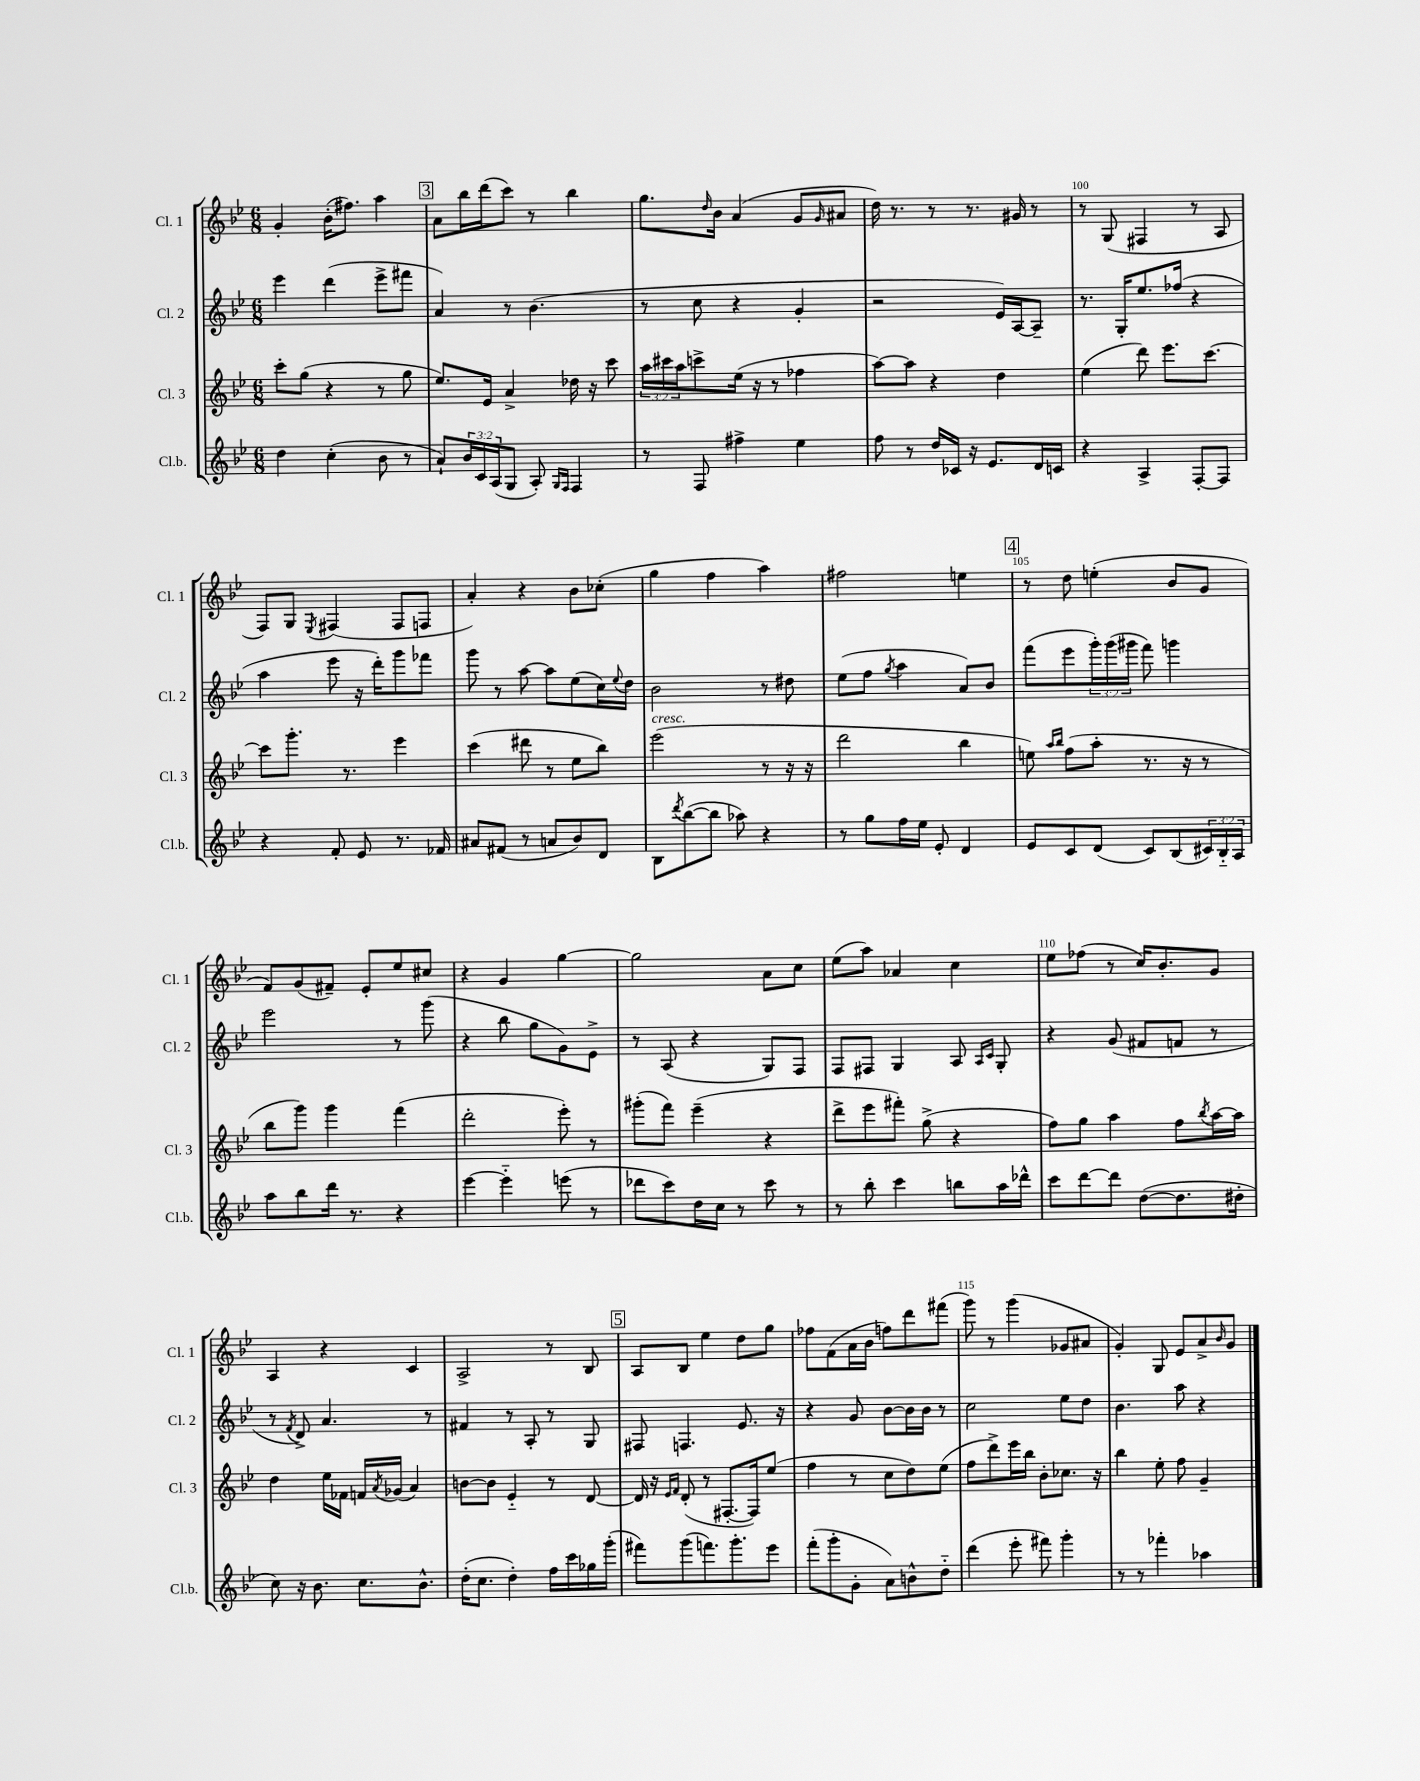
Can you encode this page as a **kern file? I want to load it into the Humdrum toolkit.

**kern	**kern	**kern	**kern
*staff4	*staff3	*staff2	*staff1
*clefG2	*clefG2	*clefG2	*clefG2
*k[b-e-]	*k[b-e-]	*k[b-e-]	*k[b-e-]
*M6/8	*M6/8	*M6/8	*M6/8
4dd	8ccc'	4eee-	4g'
.	(8gg	.	.
(4cc'	4r	(4ddd	(16b-'
.	.	.	8.ff#)
8b-	8r	8eee-^	4aa
8r	8gg	8fff#	.
=	=	=	=
8a`)	8.ee-)	4a)	8a
24b-	.	.	16bb-
24c	.	.	.
.	16e-	.	(16ddd
(24A	.	.	.
8G	4a^	8r	8ccc)
8A')	.	(4.b-	8r
16qqG	.	.	.
16qqF	.	.	.
4F	16dd-	.	4bb-
.	16r	.	.
.	8ccc	.	.
=	=	=	=
8r	24aa	8r	8.gg
.	24ccc#	.	.
.	24aa	.	.
8F	8ccc^	8cc	.
.	.	.	16qqdd
.	.	.	16b-
4ff#^	(16ee-	4r	(4a
.	16r	.	.
.	8r	.	.
4ee-	4ff-	4g'	8g
.	.	.	16qqg
.	.	.	8a#
=	=	=	=
8ff	[8aa)	2r	16dd)
.	.	.	8.r
8r	8aa]	.	.
16dd	4r	.	8r
16c-	.	.	.
16r	.	.	8.r
8.e-	.	.	.
.	4dd	16e-)	.
.	.	[16A	16g#
16d	.	8A~]	8r
16c	.	.	.
=	=	=	=
4r	(4ee-	8.r	8r
.	.	.	(8G
.	.	16G'	.
4A^	8ddd)	8.ee-	4F#
.	8.eee-	.	.
.	.	(16ff-	.
[8F'	.	4r	8r
.	[8.ccc	.	.
8F]	.	.	8A
=	=	=	=
4r	8ccc]	4aa	8F)
.	8.ggg'	.	8G
.	.	.	8qE-
8f'	.	8eee-	(4F#
.	8.r	.	.
8e-	.	16r	.
.	.	16ddd')	.
8.r	4eee-	8ggg	8F#
.	.	8fff-	8F
16f-	.	.	.
=	=	=	=
8a#	(4ccc	8ggg	4a')
(8f#	.	8r	.
8r	8ddd#	[8aa	4r
8a	8r	8aa]	.
8b-)	8ee-	(8ee-	8b-
8d	8bb-)	16cc)	(8cc-'
.	.	8qqee-	.
.	.	16dd	.
=	=	=	=
8B-	(2eee-	2b-	4gg
8qddd	.	.	.
([8bb-	.	.	.
8bb-]	.	.	4ff
8aa-)	.	.	.
4r	8r	8r	4aa)
.	16r	8dd#	.
.	16r	.	.
=	=	=	=
8r	2ddd	(8ee-	2ff#
8gg	.	8ff	.
.	.	8qgg	.
16ff	.	4aa	.
16ee-	.	.	.
8e-'	.	.	.
4d	4bb-	8a)	4ee
.	.	8b-	.
=	=	=	=
8e-	8ee)	(8fff	8r
.	16qqaa	.	.
.	16qqbb-	.	.
8c	(8ff	8eee-	8dd
(8d	8aa'	24ggg')	(4ee'
.	.	(24ggg	.
.	.	24ggg#	.
8c)	8.r	8fff)	.
(8B-	.	4ggg	8b-
.	16r	.	.
24c#)	8r	.	8g
24B-'~	.	.	.
24A	.	.	.
=	=	=	=
8aa	8bb-	2eee-	8f)
8bb-	8ggg)	.	(8g
16ddd	4ggg	.	8f#~)
8.r	.	.	.
.	.	.	8e-'
4r	(4fff	8r	8ee-
.	.	(8ggg	8cc#
=	=	=	=
[4eee-	2ddd'	4r	4r
4eee-'~]	.	8bb-	4g
.	.	8gg	.
(8eee	8eee-')	8g)	[4gg
8r	8r	8e-^	.
=	=	=	=
8ddd-	(8ggg#'	8r	2gg]
8ccc)	8fff)	(8A	.
16dd	(4eee-~	4r	.
16cc	.	.	.
8r	.	.	.
8ccc	4r	8G)	8a
8r	.	8F	8cc
=	=	=	=
8r	8ddd^	8F	(8ee-
8bb-'	8eee-	8F#	8aa)
4ccc	8fff#')	4G	4a-
.	(8gg^	.	.
8bb	4r	8A	4cc
.	.	16qqA	.
.	.	16qqc	.
16aa	.	8G'	.
16ddd-^^	.	.	.
=	=	=	=
8ccc	8ff)	4r	8ee-
[8ddd	8gg	.	(8ff-
8ddd]	4aa	(8g	8r
([8dd	.	8f#	16cc)
.	.	.	8.b-'
8.dd]	8ff	8f	.
.	8qbb-	.	.
.	[16aa	8r	8g
16dd#'	16aa]	.	.
=	=	=	=
8cc)	4dd	8r	4A
.	.	8qf	.
16r	.	8d^)	.
8.b-	.	.	.
.	16ee-	4.a	4r
.	16f-	.	.
8.cc	16f	.	.
.	8qa	.	.
.	(16g-	.	.
.	4a)	.	4c
8.b-^^	.	.	.
.	.	8r	.
=	=	=	=
(16dd'	[8b	4f#	2A^
8.cc	.	.	.
.	8b]	.	.
4dd')	4e-'~	8r	.
.	.	8A'	.
16ff	8r	8r	8r
16ccc	.	.	.
16gg-	[8d	8G	8B-
(16ggg'	.	.	.
=	=	=	=
8fff#)	16d]	8F#	8A
.	16r	.	.
.	16qqe-	.	.
.	16qqf	.	.
(8ggg	(8d'	4.F	8B-
8.fff)	8r	.	4ee-
.	[8.F#'	.	.
8.ggg'	.	.	.
.	.	8.e-	8dd
.	16F#])	.	.
8eee-	(8ee-	.	8gg
.	.	16r	.
=	=	=	=
(8fff'	4ff	4r	8ff-
8ggg'	.	.	(8f
8g'	8r	8g	16a
.	.	.	16b-
8a)	8cc	[8b-	8ff)
8b^^	8dd)	16b-]	8ddd
.	.	16b-	.
8dd'~	(8ee-	8r	(8fff#
=	=	=	=
(4ddd	8ff	2cc	8ggg)
.	8ddd^)	.	8r
8eee-'	16eee-	.	(4ggg
.	16bb-	.	.
8fff#)	8b-'	.	.
4ggg'	8.cc-	8ee-	8g-
.	.	8dd	8a#
.	16r	.	.
=	=	=	=
8r	4bb-	4.b-	4g')
8r	.	.	.
4fff-'	8ee-'	.	8G
.	8ff	8aa	8e-
4aa-	4g~	4r	8a^
.	.	.	16qqb-
.	.	.	8g
==	==	==	==
*-	*-	*-	*-
